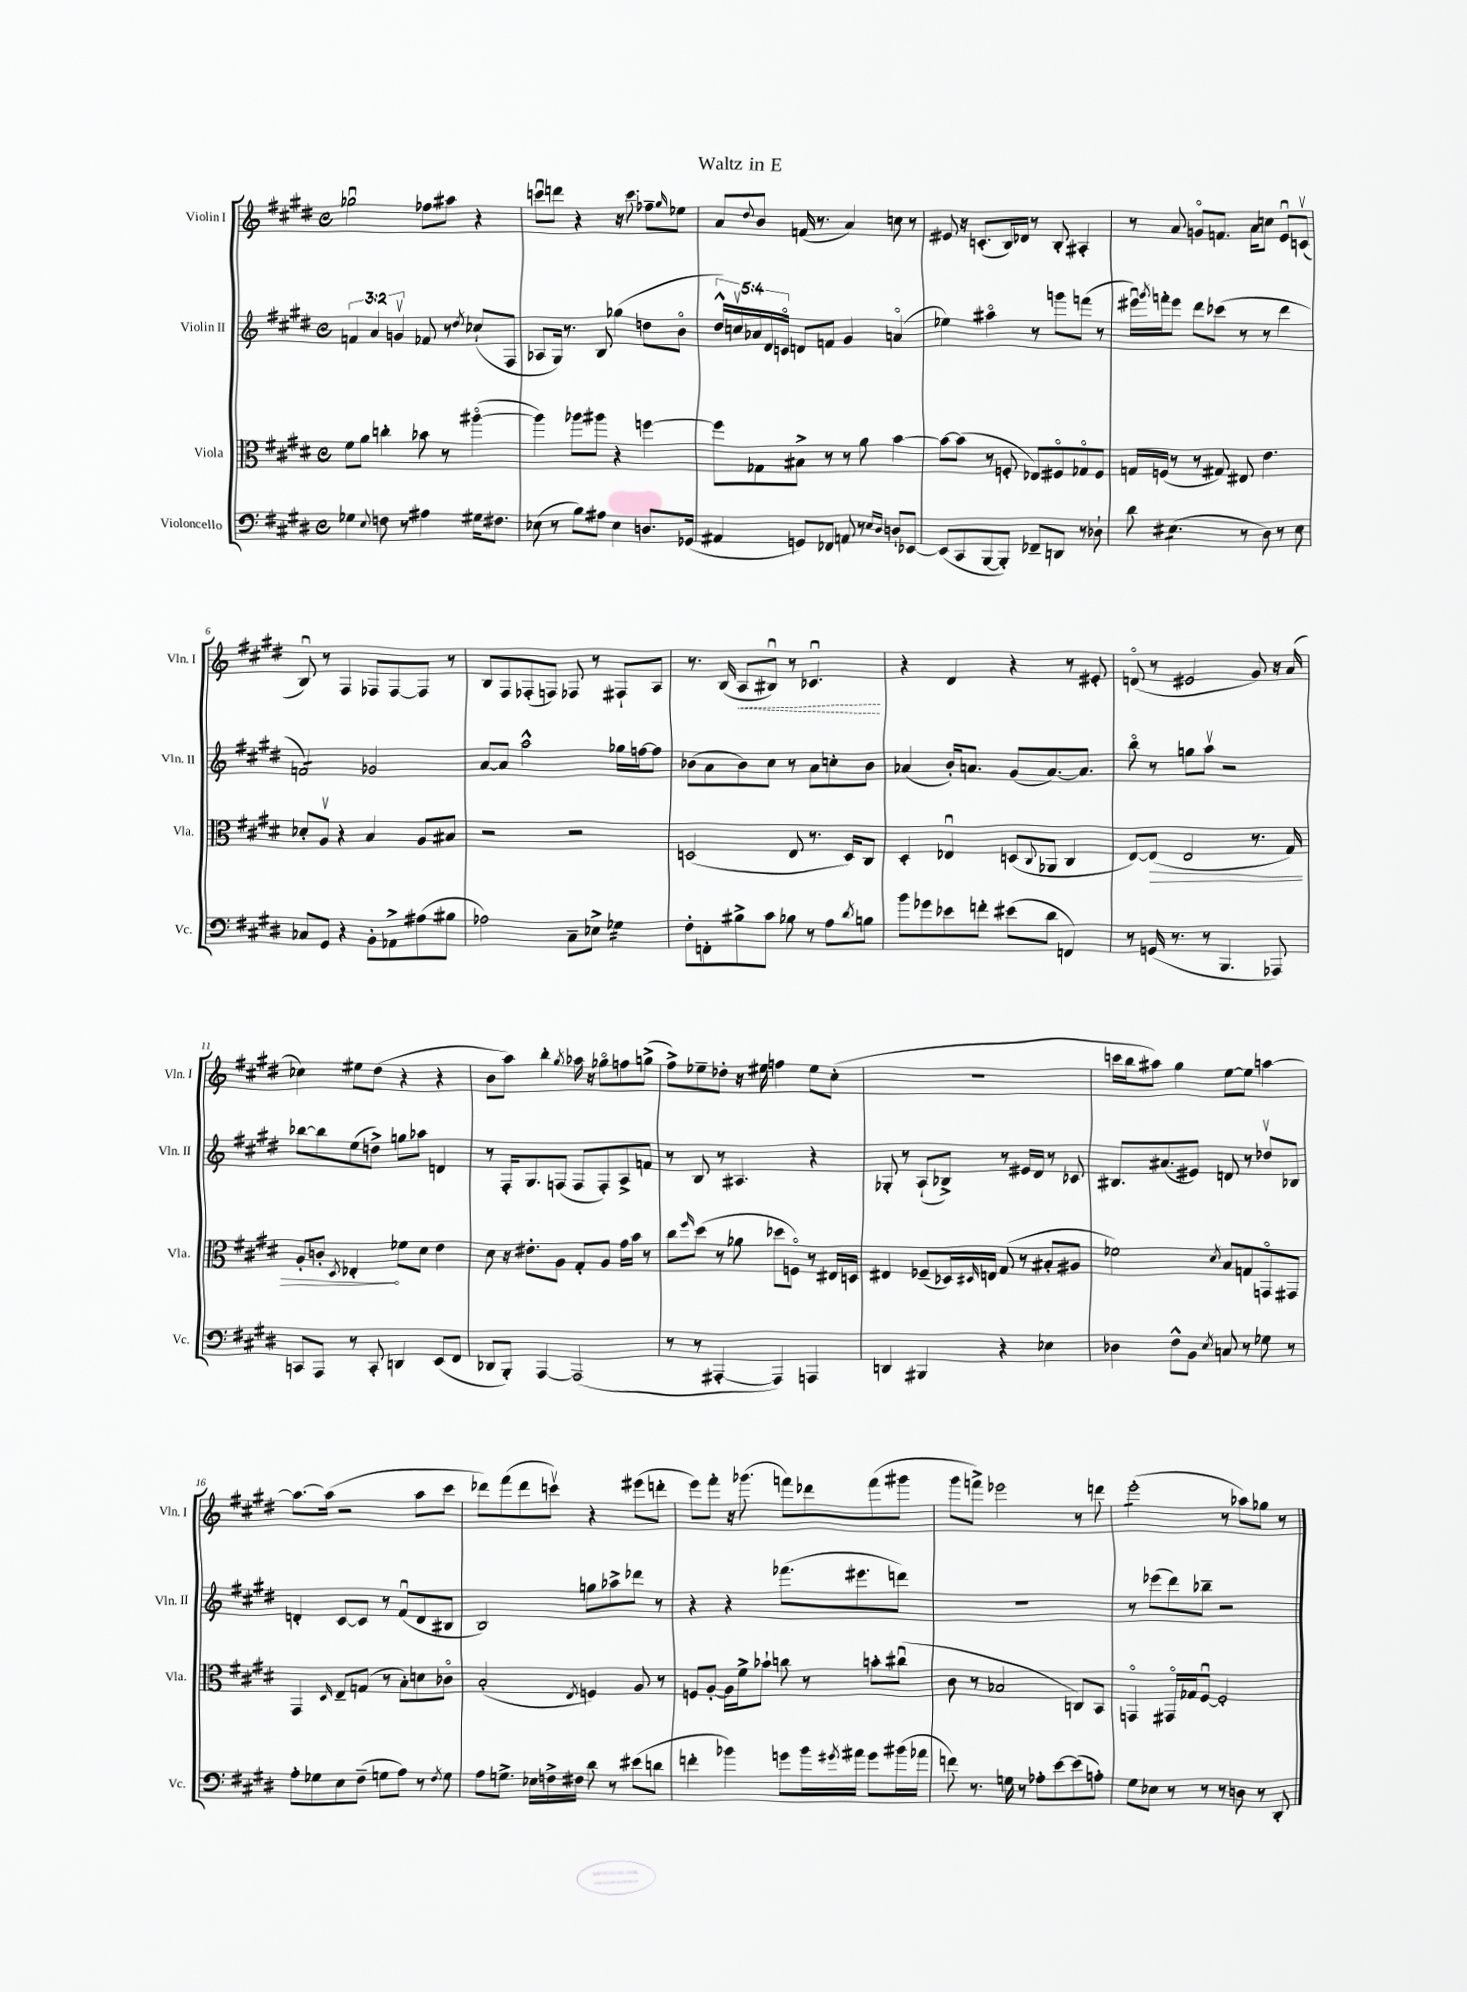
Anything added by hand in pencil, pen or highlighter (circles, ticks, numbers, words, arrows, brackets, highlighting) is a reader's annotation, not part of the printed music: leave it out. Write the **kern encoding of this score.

**kern	**kern	**kern	**kern
*staff4	*staff3	*staff2	*staff1
*clefF4	*clefC3	*clefG2	*clefG2
*k[f#c#g#d#]	*k[f#c#g#d#]	*k[f#c#g#d#]	*k[f#c#g#d#]
*M4/4	*M4/4	*M4/4	*M4/4
*met(c)	*met(c)	*met(c)	*met(c)
4G-\	8f#\L	6f/	2gg-u\
.	8a\J	.	.
.	.	6a/	.
8qqE/	.	.	.
8F\	4cc'\	.	.
.	.	6gv/	.
8r	.	.	.
4A#\	8b-\	8f-/	8ff-\L
.	8r	8r	8aa#\J
.	.	8qdd#/	.
16G#\LK	([4aa#o\	(8cc-`/L	4r
8.F#\J	.	.	.
.	.	8F#/J	.
=	=	=	=
(8E-\	4aa#\])	8A-/L	8cccu\L
8r	.	16G#/Jk)	8ddd\J
.	.	8.r	.
8B\L)	8aa-\L	.	4r
8A#\J	8aa#\J	8B/	.
4E-\	4r	(4gg-\	16r
.	.	.	8.ccc\
8.D/L	[4ff\	8dd\L	8ff-~\L
.	.	.	16qqgg#/
.	.	8bo\J	8ee-\J
(16GG-/Jk	.	.	.
=	=	=	=
4AA#/	8ff\]L	20dd#^^/LL)	8a/L
.	.	20ccv/	.
.	.	20a-/	.
.	.	.	8qqdd#/
.	8G-\	.	8b/J
.	.	20d#/	.
.	.	20co/JJ	.
8GG/L)	8B#^\J	8d/L	(16f/
.	.	.	8.r
8FF-/J	8r	8f/J	.
8AA/	8r	4g#/	4a/)
8r	8a\	.	.
16qqE/LL	.	.	.
16qqD#/JJ	.	.	.
8D`/L	[4b\	(4ao/	8cc\
[8EE-/J	.	.	8r
=	=	=	=
(8EE-/]L	8b\_L	4ee-\)	8e#/
8CC#/	(8b\]J	.	16r
.	.	.	(8.c'/L
[8BBB/	8r	4aa#o\	.
8BBB'/]J)	8F'/	.	16B/L)
.	.	.	16d-/JJ
8FF-~/L	8E-/L)	8r	8r
8DD/J	8F#o/	8ggg\L	8B'/
8r	8G-o/	(8fff\J	4A#'/
8D-`\	8F#/J	8r	.
=	=	=	=
8d#\	16G/LL	16eee#u\LL)	8r
.	.	8qggg#/	.
.	(16F/JJ	16fff'\J	.
(4.E#\	8r	8eee#\J	8a/
.	8r	8ddd#\L	8go/L
.	8G#/)	(8ccc-\J	8.f/J
8r	8E#/	8r	.
.	.	.	16a\LK
8D#\)	4.e\	8r	8cc\J
8r	.	4ddd#\	8eu/L
8E#\	.	.	(8cv/J
=	=	=	=
8C-/L	8d-'/L	2f/)	8Bu/)
8GG#/J	8Av/J	.	8r
4r	4r	.	4F#/
8BB'\L	4B/	2g-/	8F-/L
8AA-^\	.	.	[8F-/
(8A#\	8A/L	.	8F-/]J
8B#\J	8B#/J	.	8r
=	=	=	=
2A-\)	2r	[8a/L	8B/L
.	.	8a/]J	8F#/
.	.	2aa^^\	(8F-'/
.	.	.	8F/J)
8C#~\L	2r	.	8F-/
8E-^\J	.	.	8r
4G-\	.	16gg-\LL	8F#`/L
.	.	[16ff\J	.
.	.	8ff\]J	8A/J
=	=	=	=
8F#'\L	(2D/	(8b-\L	8.r
8FF'\	.	8a\	.
.	.	.	(16B/
8B#^\	.	8b-\)	8A/L
8c#\J	.	8cc#\J	8B#u/J)
8B-\	8E/	8r	8r
8r	8.r	8a\L	4.c-u/
8A\L	.	8cc'\	.
.	16D/LK)	.	.
8qd#/	.	.	.
8B\J	8C#/J	8b-\J	.
=	=	=	=
8b\L	4D#'/	(4a-/	4r
8g-\	.	.	.
8e-\	4E-u/	16b'/LK)	4d#/
.	.	8.a/J	.
8f'\J	.	.	.
(8e#\L	(8D/L	(8g#/L	4r
.	8qqC#/	.	.
8d#\J	8AA-/J	[8.a/)	.
4FF/)	4C#/	.	8r
.	.	8.a/]J	.
.	.	.	8e#'/
=	=	=	=
8r	[8E/L)	8bbo\	(8do/
(16GG/	(8E/]J	8r	8r
8.r	.	.	.
.	2E/	8gg\L	2e#/
8r	.	8aav\J	.
4.BBB/	.	2r	.
.	8.r	.	8g#/)
8AAA-/)	.	.	16r
.	16G#/)	.	(16a/
=	=	=	=
8CC/L	8A'/L	[8bb-\L	4cc-\)
8AAA/J	8c'/J	8bb-\]	.
.	8qD#/	.	.
8r	4E-'/	(8ee\	8ee#\L
8CC'/	.	8dd^\J)	(8dd#\J
4DD/	8f-\L	8gg\L	4r
.	8d#\J	8aa-\J	.
(8EE/L	4e\	4d/	4r
8FF#/J	.	.	.
=	=	=	=
8DD-/L	8d#\	8r	8b\L
8BBB'/J)	16r	16F#'/LK	8aa\J)
.	8.e#'\L	8.G#/	.
[4AAA/	.	.	4bb'\
.	8A\J	(8F/J	.
.	.	.	8qgg#/
(2AAA/]	8G#'/L	8F/L	16aa-\
.	.	.	16r
.	8A/J	8F'/)	8gg-o\L
.	16g#\LL	8A^/	8ff\
.	16b\JJ	.	.
.	8r	8f/J	(8gg^\J
=	=	=	=
8r	8cc#\L	8r	8ff#^\L)
.	16qqff#/	.	.
8r	(8dd#\J	8B/	8ee-~\
[4AAA#'/	8r	8r	8dd-'\J
.	8a-\	4.A#/	16r
.	.	.	16ee#\
4AAA#/])	8dd-\L	.	4ff\
.	8Fo\J)	.	.
4AAA/	8r	4r	8ee#\L
.	16E#/LL	.	(8cc#'\J
.	16D/JJ	.	.
=	=	=	=
4DD/	4E#/	8G-'/	1r
.	.	8r	.
4BBB#/	(8F-~/L	(8A`/L	.
.	16D-/L)	8B-^/J)	.
.	16qqD#/	.	.
.	16E/JJ	.	.
4r	(8G#/	8r	.
.	8r	16e#/LL	.
.	.	16d#/JJ	.
4E-\	8B#'/L	8r	.
.	8A#/J	8c-/	.
=	=	=	=
4D-\	2f-\)	8.B#/L	16ccc\LL
.	.	.	16bb\J
.	.	.	8aa#\J)
.	.	(8.a#/	.
8F#^^\L	.	.	4gg#\
8BB\J	.	8e#/J)	.
8qE/	8qd#/	.	.
8C/	8B/L	8d/	[8ee\L
8r	8G/	8r	8ee\]J
8G-\	8GGo/	8dd-v/L	[4aa\
8r	8GG#/J	8B-/J	.
=	=	=	=
8A'\L	4GG#/	4d'/	8.aa\_L
8G-\	.	.	.
.	.	.	(16aa\]Jk
.	16qqD#/	.	.
8E\	8E~/L	[8c#/L	2r
(8F#~\J	(8G/J	8c#/]J	.
8G\L	8r	8r	.
8A\J)	8B'\L)	(8f#u/L	.
8r	8d\	8d/	8aa\L
8qF#/	.	.	.
8G\	8c-o\J	8B#/J	8ccc#\J
=	=	=	=
8A\L	(2B'/	2B/)	8ddd-\L)
8.G^\J	.	.	(8fff#\
.	.	.	8ddd-\
16E-\LL	.	.	.
16F^\	.	.	8cccv\J)
16F#\JJ	.	.	.
.	8qE/	.	.
8d#\	4F/)	8gg\L	4r
8r	.	8aa-^\	.
(8e#\L	8A/	8ddd-\J	(8eee#\L
8d\J	8r	8r	8ddd'\J
=	=	=	=
4f'\	8F/L	4r	8eee\L)
.	[8A'/J	.	8fff#'\J
4b-\)	16A\]LL	4r	16r
.	16f#^\J	.	(8.ggg-\
.	8b-`\J	.	.
8g\L	8cc\	(8.fff-\L	8fff\L)
16b-\L	8r	.	8ddd-\
8qg#/	.	.	.
16a#\JJ	.	8.eee#\	.
8g#\L	8b'\L	.	(8fff\
(16b#\L	(8cc#u\J	8ddd\J)	8ggg#\J
16a-\JJ	.	.	.
=	=	=	=
8f\)	8c#\	1r	8ggg#\L
8.r	8r	.	8fff^\J)
.	2B-/	.	2eee-\
16G\	.	.	.
8r	.	.	.
8A-'\L	.	.	.
[8e\	.	.	.
(8e\]	8C/L)	.	8r
8A'\J)	8BB/J	.	8ddd\
=	=	=	=
8G#\L	4GGo/	8r	(2eee'\
8E-\J	.	(8eee-\L	.
8r	16GG#o/LL	8ddd#\)	.
.	16G-/J	.	.
8r	[8F#u/J	8bb-~\J	.
8r	2F#'/]	2r	8r
8D\	.	.	8aa-\L)
8r	.	.	8gg-\J
8DD#'/	.	.	8r
==	==	==	==
*-	*-	*-	*-
